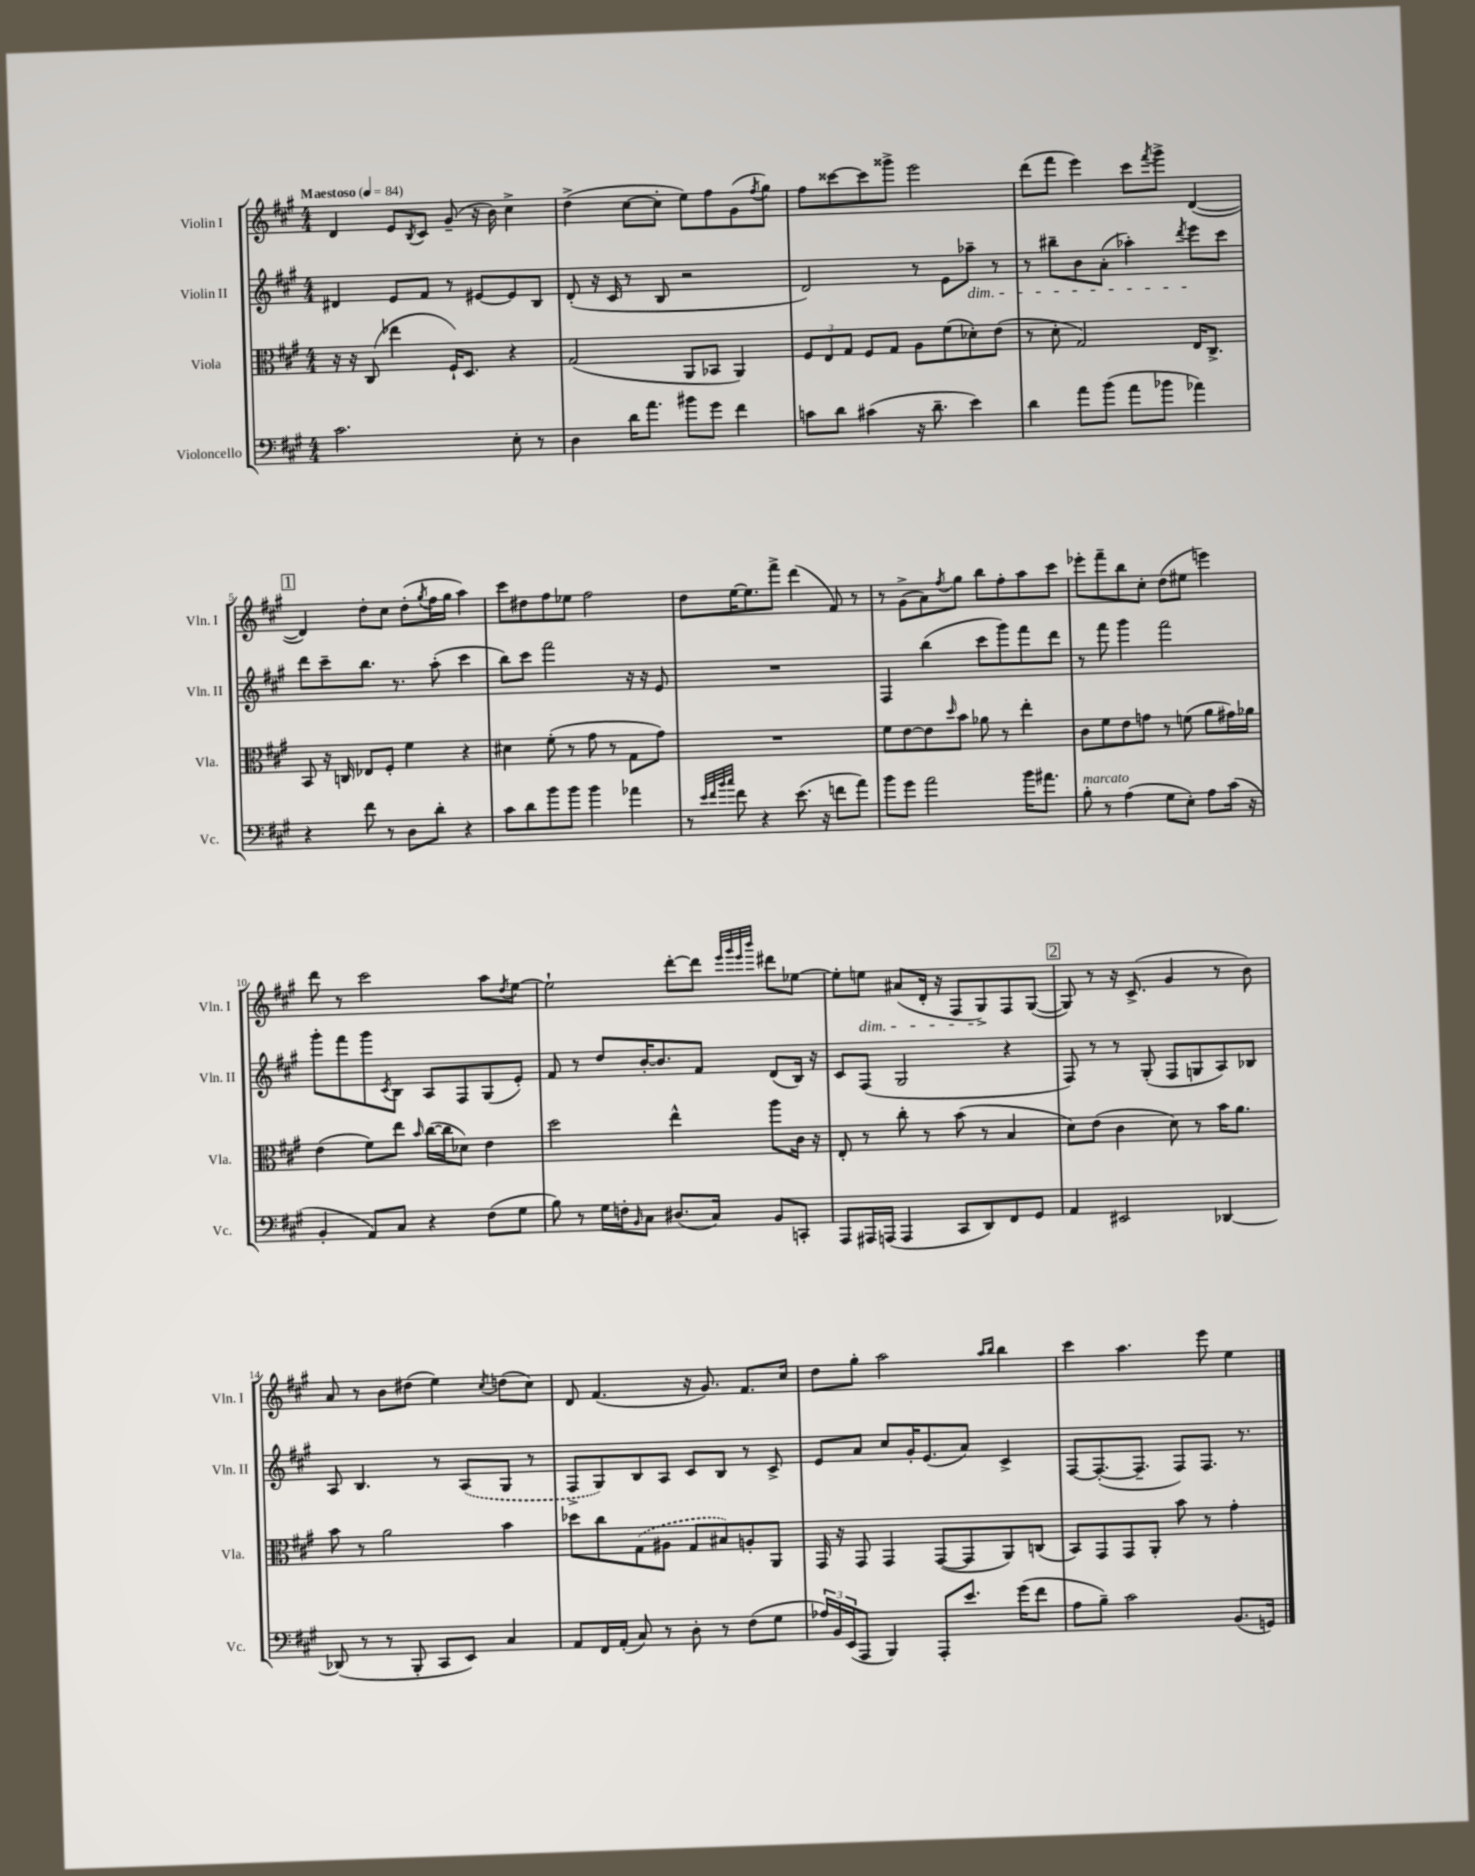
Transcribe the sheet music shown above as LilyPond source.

<<
\new StaffGroup <<
\new Staff = "s0" \with { instrumentName = "Violin I" shortInstrumentName = "Vln. I" } {
    \clef treble \key a \major \numericTimeSignature \time 4/4 \tempo "Maestoso" 4 = 84
    d'4 e'8 \acciaccatura { b8 } cis'8 gis'8--( r16 b'16) cis''4-> |
    d''4->( cis''8~ cis''8-. e''8) fis''8 gis'8( \acciaccatura { fis''8 } gis''8) |
    fis''8 cisis'''8~ cisis'''8 gisis'''8-> e'''2 |
    d'''8( fis'''8 e'''4) cis'''8 \acciaccatura { fis'''8 } gis'''8-> d'4~( |
    \mark \markup { \box "1" } d'4) d''8-. cis''8 d''8-.( \acciaccatura { gis''8 } fis''16 gis''16 a''4) |
    cis'''8 dis''8 fis''8 ees''8 fis''2 |
    d''8 e''16~ e''8. fis'''8-> d'''4( fis'8) r8 |
    r8 gis'8->( a'8) \acciaccatura { fis''8 } gis''8 b''8 fis''8-. a''8 cis'''8 |
    ees'''8-. fis'''8-- b''8 cis''8-. d''8( eis''8 e'''4) |
    d'''8 r8 cis'''2 a''8 \acciaccatura { d''8 } e''8~ |
    e''2-! d'''8~-. d'''8 \grace { e'''32 gis'''32 e'''32 b'''32 } dis'''8 ees''8~ |
    ees''8-. e''8\dim ais'8( d'16-. r16 fis8 gis8->\!) fis8 gis8~( |
    \mark \markup { \box "2" } gis8) r8 r16 cis'8.->( gis'4 r8 b'8) |
    a'8 r8 b'8 dis''8( e''4) \acciaccatura { cis''8 } d''8( cis''8) |
    d'8 fis'4.( r16 gis'8.) fis'8. cis''16 |
    d''8 gis''8-. a''2 \grace { a''16 b''16 } b''4 |
    cis'''4 a''4. e'''8 e''4 \bar "|." |
}
\new Staff = "s1" \with { instrumentName = "Violin II" shortInstrumentName = "Vln. II" } {
    \clef treble \key a \major \numericTimeSignature \time 4/4
    dis'4 e'8 fis'8 r8 eis'8~ eis'8 b8 |
    d'8-.( r16 cis'16 r8 b8 r2 |
    d'2) r8 e'8 aes''8--\dim r8 |
    r8 bis''8-- b'8 a'8-.( aes''4-.) \acciaccatura { d'''8 } e'''8\! cis'''8 |
    \mark \markup { \box "1" } d'''8 cis'''8-- b''8. r8. a''8-.( cis'''4 |
    b''8) cis'''8 fis'''2 r16 r16 e'8 |
    R1 |
    fis4 b''4( cis'''8 gis'''8) fis'''8 d'''8 |
    r8 fis'''8 gis'''4 fis'''2 |
    gis'''8-. fis'''8 gis'''8 \acciaccatura { cis'8 } b8 a8 fis8 gis8( e'8-.) |
    fis'8 r8 d''8 b'16~-. b'8. fis'8 d'8( b16) r16 |
    cis'8 fis8( gis2 r4 |
    \mark \markup { \box "2" } fis8) r8 r8 gis8-.( fis8 g8 a8) bes8 |
    a8 b4. r8 \once \slurDashed a8( gis8 r8 |
    fis8-> gis8) b8 a8 cis'8 b8 r8 cis'8-> |
    e'8 a'8 cis''8 gis'16-. e'8.( a'8) cis'4-> |
    fis8~ fis8.~-.( fis8.-- fis8) fis8. r8. \bar "|." |
}
\new Staff = "s2" \with { instrumentName = "Viola" shortInstrumentName = "Vla." } {
    \clef alto \key a \major \numericTimeSignature \time 4/4
    r16 r16 cis8( ees''4 fis16-!) d8. r4 |
    gis2( a,8 bes,8 a,4) |
    \tuplet 3/2 { fis8 e8 gis8 } fis8 gis8 a8 fis'8( des'8-.) e'8( |
    r8 d'8-. gis2) e16 cis8.-> |
    \mark \markup { \box "1" } b,8 r16 c16 ees8 fis8-. fis'4 r4 |
    dis'4 fis'8-.( r8 gis'8 r8 gis8 gis'8) |
    R1 |
    fis'8 e'8~ e'8 \grace { d''16 } b'8 aes'8 r8 e''4-. |
    cis'8 fis'8 e'8 g'8 r8 f'8( a'8 gis'16) aes'16 |
    e'4( fis'8) e''8 \grace { b'16 } cis''16~( cis''16 des'8) e'4 |
    d''2 e''4-^ a''8 cis'16 r16 |
    e8-. r8 cis''8-. r8 b'8( r8 b4 |
    \mark \markup { \box "2" } d'8) e'8( cis'4 d'8) r8 b'16 a'8. |
    b'8 r8 a'2 b'4 |
    des''8 cis''8 \once \slurDashed gis8( ais8 gis8 bis8) a8-. a,8 |
    gis,16 r16 gis,8 gis,4 gis,8~( gis,8 a,8) c8( |
    b,8) gis,8 gis,8 a,8-. b'8 r8 gis'4-. \bar "|." |
}
\new Staff = "s3" \with { instrumentName = "Violoncello" shortInstrumentName = "Vc." } {
    \clef bass \key a \major \numericTimeSignature \time 4/4
    cis'2. e8-. r8 |
    d4 d'16 a'8. bis'8 gis'8 fis'4 |
    c'8 d'8 cis'4( r16 d'8.-- e'4) |
    d'4 a'8 b'8( a'8 bes'8 aes'4) |
    \mark \markup { \box "1" } r4 fis'8 r8 d8 d'8-. r4 |
    cis'8 d'8 b'8 b'8 b'4 aes'4 |
    r8 \grace { e'32 fis'32 b'32 cis''32 } fis'8 r4 e'8.( r16 f'8 a'8) |
    b'8 gis'8 a'2 b'16 ais'8. |
    b8-.^\markup { \italic "marcato" } r8 a4( gis8 e8-.) a8 cis'16( r16 |
    b,4-. a,8) cis8 r4 fis8( gis8 |
    b8) r8 gis16 f16-. \grace { b,16 } cis8 dis8.( cis16) b,8 c,8-. |
    a,,8 ais,,16 a,,16( a,,4 cis,8 d,8) fis,8 gis,8 |
    \mark \markup { \box "2" } a,4 eis,2 des,4~ |
    des,8( r8 r8 b,,8-. cis,8 e,8) cis4 |
    a,8 fis,16 a,16-.( cis8) r8 d8-. r8 fis8( gis8 |
    \tuplet 3/2 { aes16) b,16 e,16( } a,,8 b,,4) a,,8-. e'8. gis'16( fis'8 |
    a8 b8--) cis'2 b,8.( g,16) \bar "|." |
}
>>
>>
